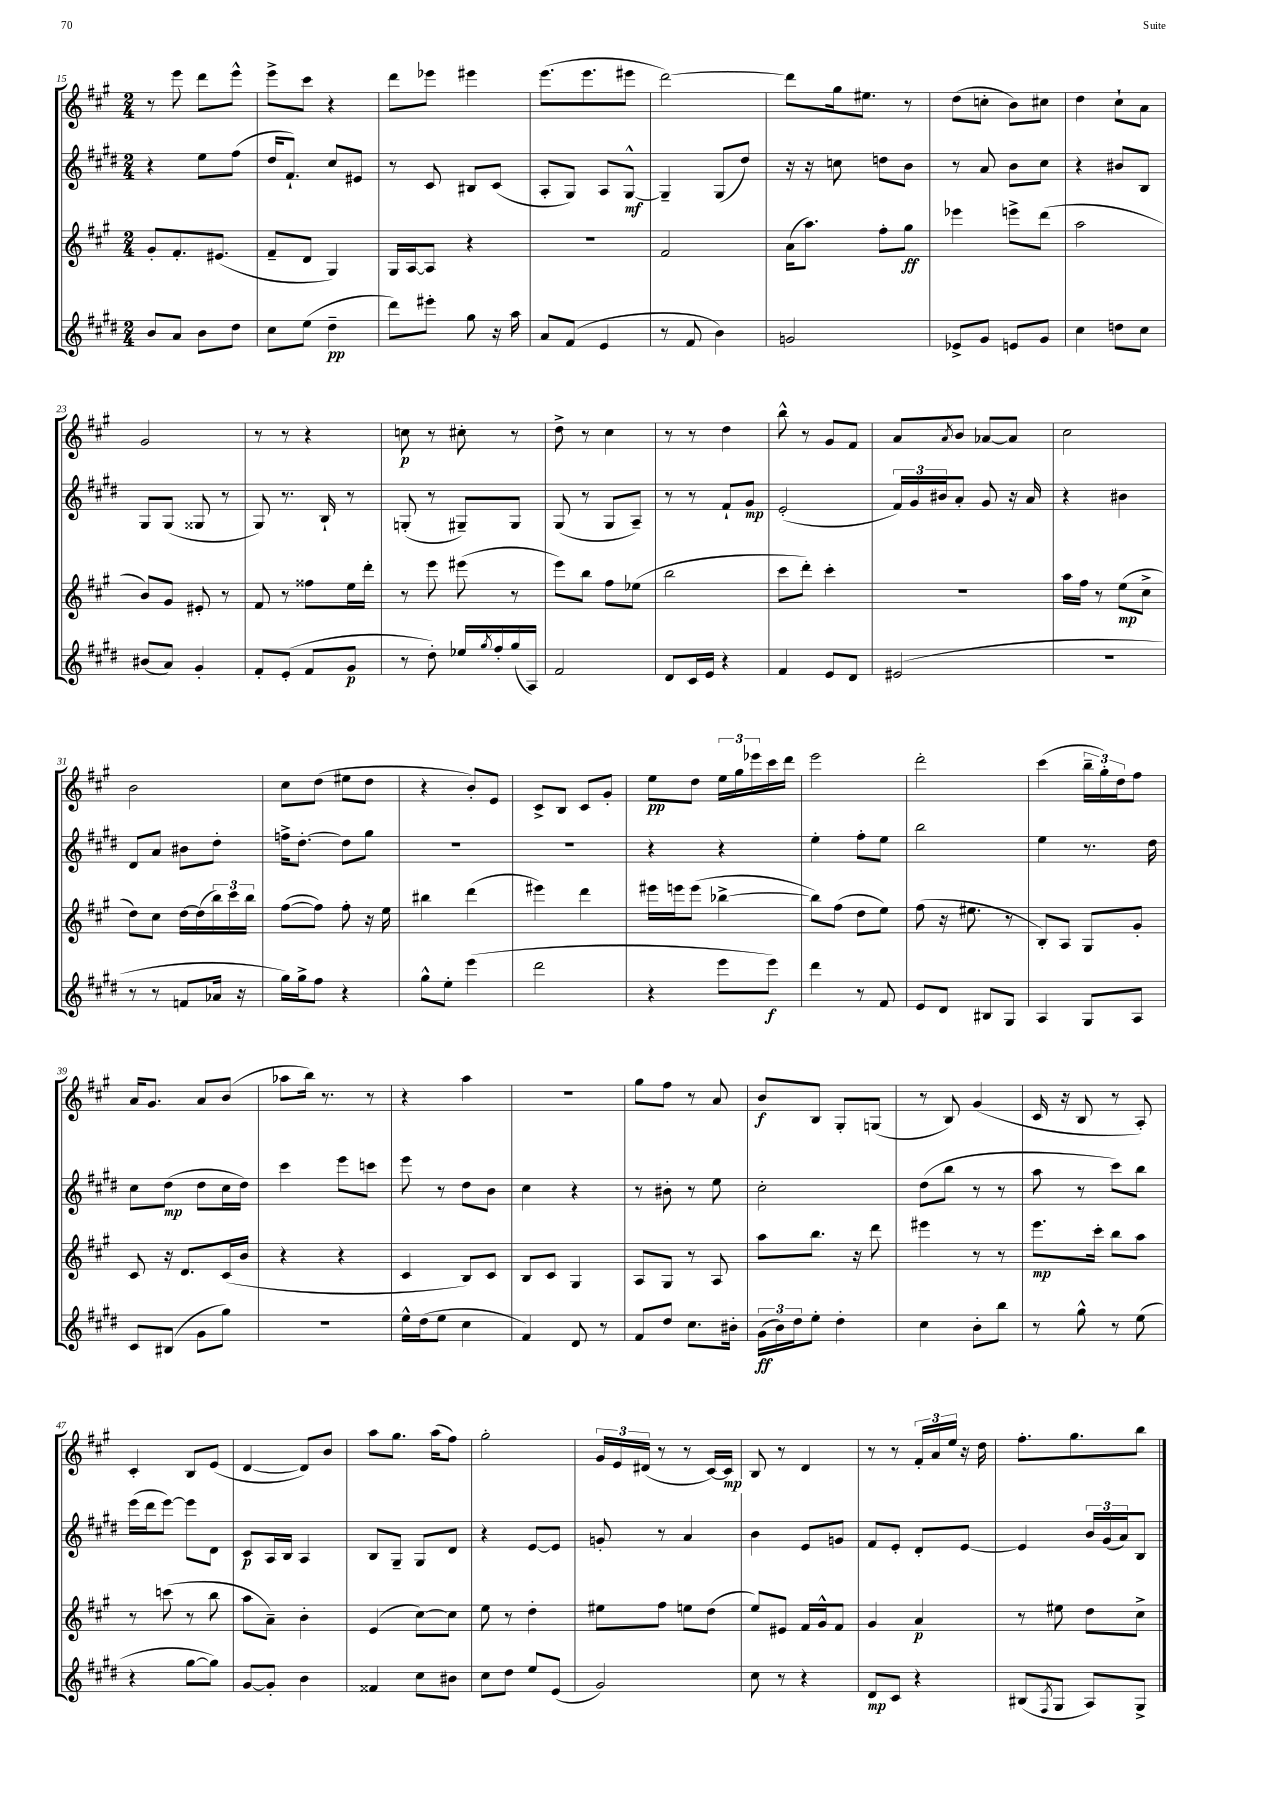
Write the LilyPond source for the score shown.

<<
\new StaffGroup <<
\new Staff = "s0" {
    \clef treble \key a \major \numericTimeSignature \time 2/4
    r8 e'''8 d'''8 e'''8-^ |
    e'''8-> cis'''8 r4 |
    d'''8 ees'''8 eis'''4 |
    e'''8.( e'''8. eis'''8 |
    d'''2~) |
    d'''8 gis''16 eis''8. r8 |
    d''8( c''8-. b'8) cis''8 |
    d''4 cis''8-! a'8 |
    gis'2 |
    r8 r8 r4 |
    c''8\p r8 cis''8-. r8 |
    d''8-> r8 cis''4 |
    r8 r8 d''4 |
    b''8-^ r8 gis'8 fis'8 |
    a'8 \acciaccatura { a'8 } b'8 aes'8~ aes'8 |
    cis''2 |
    b'2 |
    cis''8 d''8( eis''8 d''8 |
    r4 b'8-.) e'8 |
    cis'8-> b8 cis'8 gis'8-. |
    e''8\pp d''8 \tuplet 3/2 { e''16 gis''16 ees'''16 } cis'''16 d'''16 |
    e'''2 |
    d'''2-. |
    cis'''4( \tuplet 3/2 { b''16-- gis''16-.) d''16 } fis''8 |
    a'16 gis'8. a'8 b'8( |
    aes''8 b''16) r8. r8 |
    r4 a''4 |
    R2 |
    gis''8 fis''8 r8 a'8 |
    b'8\f b8 gis8-. g8( |
    r8 b8) gis'4( |
    cis'16 r16 b8 r8 a8-.) |
    cis'4-. b8 e'8( |
    d'4~ d'8) b'8 |
    a''8 gis''8. a''16( fis''8) |
    gis''2-. |
    \tuplet 3/2 { gis'16 e'16 dis'16( } r8 r8 cis'16~) cis'16\mp |
    b8 r8 d'4 |
    r8 r8 \tuplet 3/2 { fis'16-. a'16 e''16 } r16 d''16 |
    fis''8.-. gis''8. b''8 \bar "|." |
}
\new Staff = "s1" {
    \clef treble \key e \major \numericTimeSignature \time 2/4
    r4 e''8 fis''8( |
    dis''16 fis'8.-!) cis''8 eis'8 |
    r8 cis'8 bis8 cis'8( |
    a8-. gis8) a8 gis8~-^\mf |
    gis4-- gis8( dis''8) |
    r16 r16 c''8 d''8 b'8 |
    r8 a'8 b'8 cis''8 |
    r4 bis'8 b8 |
    gis8 gis8( gisis8 r8 |
    gis8) r8. b16-! r8 |
    g8-.( r8 gis8--) gis8 |
    gis8( r8 gis8 a8--) |
    r8 r8 fis'8-! gis'8\mp |
    e'2-.( |
    \tuplet 3/2 { fis'16) gis'16 bis'16 } a'8-. gis'8 r16 a'16 |
    r4 bis'4 |
    dis'8 a'8 bis'8 dis''8-. |
    f''16-> dis''8.~-. dis''8 gis''8 |
    R2 |
    R2 |
    r4 r4 |
    e''4-. fis''8-. e''8 |
    b''2 |
    e''4 r8. dis''16 |
    cis''8 dis''8\mp( dis''8 cis''16 dis''16) |
    cis'''4 e'''8 c'''8 |
    e'''8 r8 dis''8 b'8 |
    cis''4 r4 |
    r8 bis'8-. r8 e''8 |
    cis''2-. |
    dis''8( b''8 r8 r8 |
    a''8 r8 cis'''8) b''8 |
    e'''16( dis'''16 e'''8~) e'''8 dis'8 |
    cis'8\p a16 b16 a4 |
    b8 gis8-- gis8 dis'8 |
    r4 e'8~ e'8 |
    g'8-. r8 a'4 |
    b'4 e'8 g'8 |
    fis'8 e'8-. dis'8-. e'8~ |
    e'4 \tuplet 3/2 { b'16 gis'16( a'16) } b8 \bar "|." |
}
\new Staff = "s2" {
    \clef treble \key a \major \numericTimeSignature \time 2/4
    gis'8-. fis'8.-. eis'8.( |
    fis'8-- d'8 gis4) |
    gis16 a16~ a8 r4 |
    R2 |
    fis'2 |
    a'16( a''8.) fis''8-. gis''8\ff |
    ees'''4 e'''8-> d'''8( |
    a''2 |
    b'8) gis'8 eis'8-. r8 |
    fis'8 r8 fisis''8 e''16 d'''16-. |
    r8 e'''8 eis'''8( r8 |
    e'''8) b''8 fis''8 ees''8( |
    b''2 |
    cis'''8 d'''8-.) cis'''4-. |
    r2 |
    a''16 fis''16 r8 e''8\mp( cis''8-> |
    d''8) cis''8 d''16~ d''16( \tuplet 3/2 { b''16) cis'''16 b''16 } |
    fis''8~( fis''8) fis''8-. r16 e''16 |
    bis''4 d'''4( |
    eis'''4) d'''4 |
    eis'''16 e'''16 e'''8( bes''4~-> |
    bes''8) fis''8( d''8 e''8) |
    fis''8( r16 eis''8. r8 |
    b8-.) a8 gis8 gis'8-. |
    cis'8 r16 d'8. cis'16( b'16 |
    r4 r4 |
    cis'4 b8) cis'8 |
    b8 cis'8 gis4 |
    a8 gis8 r8 a8 |
    a''8 b''8. r16 d'''8 |
    eis'''4 r8 r8 |
    e'''8.\mp cis'''16-. b''8 a''8 |
    r8 c'''8( r8 b''8 |
    a''8 a'8--) b'4-. |
    e'4( cis''8~) cis''8 |
    e''8 r8 d''4-. |
    eis''8 fis''8 e''8 d''8( |
    e''8) eis'8 fis'16 gis'16-^ fis'8 |
    gis'4 a'4\p |
    r8 eis''8 d''8 cis''8-> \bar "|." |
}
\new Staff = "s3" {
    \clef treble \key e \major \numericTimeSignature \time 2/4
    b'8 a'8 b'8 dis''8 |
    cis''8 e''8( dis''4--\pp |
    dis'''8) eis'''8-. gis''8 r16 a''16 |
    a'8 fis'8( e'4 |
    r8 fis'8 b'4) |
    g'2 |
    ees'8-> gis'8 e'8 gis'8 |
    cis''4 d''8 cis''8 |
    bis'8( a'8) gis'4-. |
    fis'8-. e'8-.( fis'8 gis'8\p |
    r8 dis''8-.) ees''16 \acciaccatura { gis''8 } fis''16-. gis''16( a16) |
    fis'2 |
    dis'8 cis'16 e'16 r4 |
    fis'4 e'8 dis'8 |
    eis'2( |
    R2 |
    r8 r8 f'8 aes'16 r16 |
    gis''16) gis''16-> fis''8 r4 |
    gis''8-^ e''8-. e'''4( |
    dis'''2 |
    r4 e'''8 e'''8\f) |
    dis'''4 r8 fis'8 |
    e'8 dis'8 bis8 gis8 |
    a4 gis8 a8 |
    cis'8 bis8( gis'8 gis''8) |
    R2 |
    e''16-^ dis''16( e''8 cis''4 |
    fis'4) dis'8 r8 |
    fis'8 dis''8 cis''8. bis'16-. |
    \tuplet 3/2 { gis'16\ff( b'16) dis''16 } e''8-. dis''4-. |
    cis''4 b'8-. b''8 |
    r8 gis''8-^ r8 e''8( |
    r4 gis''8~ gis''8) |
    gis'8~ gis'8-. b'4 |
    fisis'4 cis''8 bis'8 |
    cis''8 dis''8 e''8 e'8( |
    gis'2) |
    cis''8 r8 r4 |
    dis'8\mp cis'8 r4 |
    bis8( \acciaccatura { fis8 } gis8 a8) gis8-> \bar "|." |
}
>>
>>
\layout { \context { \Score currentBarNumber = #15 } }
